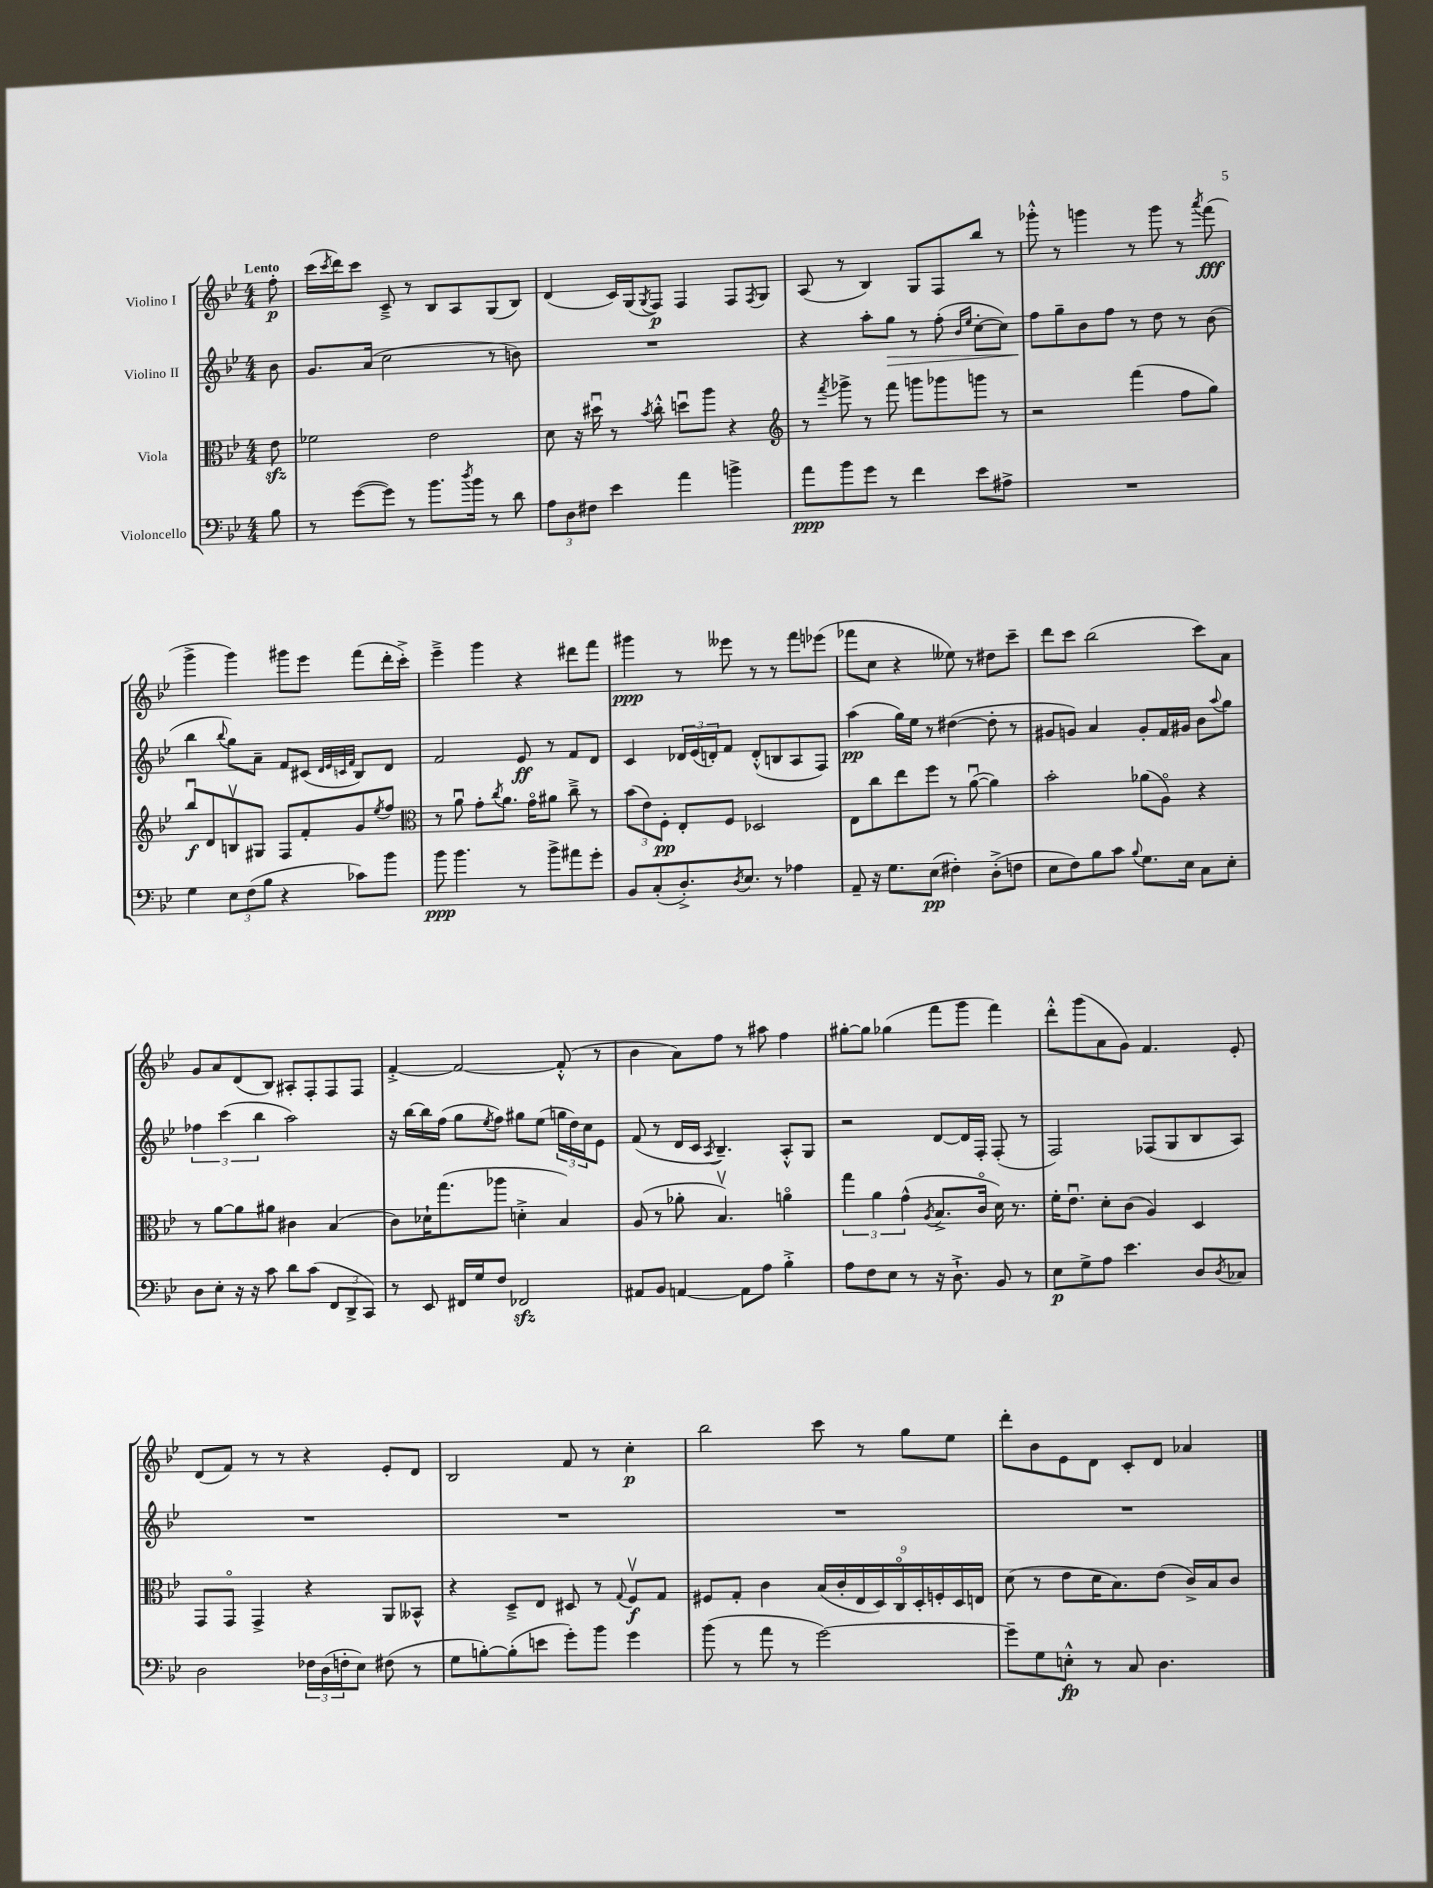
<<
\new StaffGroup <<
\new Staff = "s0" \with { instrumentName = "Violino I" } {
    \clef treble \key bes \major \numericTimeSignature \time 4/4 \partial 8 \tempo "Lento"
    f''8-.\p |
    c'''16( \acciaccatura { c'''8 } d'''16) c'''8 c'8---> r8 bes8 a8 g8( bes8) |
    d'4( c'16) g16( \acciaccatura { g8 } f8\p) f4 f8 \acciaccatura { f8 } g8 |
    a8( r8 bes4) g8 f8 bes''8 r8 |
    ges'''8-.-^ r8 g'''4 r8 g'''8 r8 \acciaccatura { a'''8 } f'''8\fff( |
    g'''4-> g'''4) gis'''8 ees'''8 f'''8( d'''16-. c'''16-.->) |
    ees'''4---> g'''4 r4 dis'''8 f'''8 |
    gis'''4\ppp r8 eeses'''8 r8 r8 f'''8 ees'''8( |
    fes'''8 c''8 r4 eeses''8) r8 dis''8 c'''8-- |
    d'''8 c'''8 bes''2( c'''8) a'8 |
    g'8 a'8 d'8( bes8) ais8-. f8-. f8 f8 |
    f'4~-.-> f'2~ f'8-.-^( r8 |
    bes'4 a'8) f''8 r8 ais''8 f''4 |
    gis''8~-. gis''8 ges''4( f'''8 g'''8 f'''4) |
    d'''8-.-^ g'''8( a'8 g'8) f'4. ees'8-. |
    d'8( f'8) r8 r8 r4 ees'8-. d'8 |
    bes2 f'8 r8 c''4-.\p |
    bes''2 c'''8 r8 g''8 ees''8 |
    d'''8-. bes'8 ees'8 d'8 c'8-. d'8 aes'4 \bar "|." |
}
\new Staff = "s1" \with { instrumentName = "Violino II" } {
    \clef treble \key bes \major \numericTimeSignature \time 4/4 \partial 8
    bes'8 |
    g'8. a'16( c''2 r8 b'8) |
    R1 |
    r4 a''8-. g''8\> r8 f''8-.( \grace { bes'16 ees''16 } c''8~-. c''8) |
    f''8\! g''8-- bes'8 f''8 r8 d''8 r8 bes'8( |
    bes''4 \appoggiatura { bes''8 } g''8) a'8-- f'8 cis'8( \grace { d'32 ees'32 c'32 f'32 } bes8) d'8 |
    f'2 ees'8\ff r8 f'8 d'8 |
    c'4 \tuplet 3/2 { des'16 ees'16( d'16-.) } f'8 d'8-.-^( b8 a8 f8) |
    a''4\pp( g''16) ees''16 r8 dis''4~( dis''8-. r8 |
    gis'8 g'8) a'4 g'8-. f'16 gis'16 bes'8 \appoggiatura { a''8 } g''8 |
    \tuplet 3/2 { fes''4 c'''4( bes''4 } a''2) |
    r16 bes''16~ bes''16 f''16( g''8 \acciaccatura { ees''8 } f''8) gis''8 ees''8( \tuplet 3/2 { g''16 d''16) c''16 } ees'8 |
    f'8( r8 d'16 c'16 \acciaccatura { a8 } bes4.--) a8-.-^ g8 |
    r2 d'8~ d'16 f16-. f8-.( r8 |
    f2) fes8( g8 bes8 a8) |
    R1 |
    R1 |
    R1 |
    R1 \bar "|." |
}
\new Staff = "s2" \with { instrumentName = "Viola" } {
    \clef alto \key bes \major \numericTimeSignature \time 4/4 \partial 8
    ees'8\sfz |
    fes'2 ees'2 |
    d'8 r16 dis''16\downbow r8 \acciaccatura { bes'8 } c''8-.-^ d''8\downbow a''8 r4 |
    \clef treble r8 \acciaccatura { f'''8 } ges'''8-> r8 f'''8 g'''8 ges'''8 g'''8 r8 |
    r2 f'''4( f''8 g''8) |
    bes''8\downbow\f d'8 b8\upbow gis8 f8 f'8-. g'8 \acciaccatura { ees''8 } f''8 |
    \clef alto r8 a'8\downbow g'8-. \acciaccatura { c''8 } a'8. g'16\flageolet ais'8 c''8---> r8 |
    \tuplet 3/2 { bes'8( ees'8) f8-.\pp } ees8-. f8 des2 |
    ees8 c''8 ees''8 f''8 r8 a'8~\downbow( a'4) |
    bes'2-. aes'8( a8\flageolet) r4 |
    r8 a'8~ a'8 ais'8 cis'4 bes4( |
    c'8) des'16-! g''8.( aes''8 d'4-.-> bes4) |
    a8( r8 aes'8-. bes4.\upbow) a'4\flageolet |
    \tuplet 3/2 { g''4 a'4 g'4-^( } \acciaccatura { a8 } bes8.-> c'16\flageolet d'16) r8. |
    f'16-. ees'8.\downbow d'8-. c'8( a4) d4 |
    g,8 g,8\flageolet g,4-> r4 a,8 beses,8-^ |
    r4 d8---> ees8 dis8 r8 \appoggiatura { g8 } f8\upbow\f g8 |
    fis8 g8-. c'4 \tuplet 9/8 { bes16( c'16-. ees16 d16) c16\flageolet d16-. f16-. d16 e16 } |
    d'8( r8 ees'8 d'16 bes8.) ees'8( c'16->) bes16 c'8 \bar "|." |
}
\new Staff = "s3" \with { instrumentName = "Violoncello" } {
    \clef bass \key bes \major \numericTimeSignature \time 4/4 \partial 8
    bes8 |
    r8 g'8~( g'8) r8 bes'8. \acciaccatura { d''8 } bes'16 r8 d'8 |
    \tuplet 3/2 { a8 d8 fis8 } ees'4 a'4 b'4-> |
    a'8\ppp bes'8 g'8 r8 f'4 ees'8 ais8-> |
    R1 |
    g4 \tuplet 3/2 { ees8 f8( bes8 } r4 ces'8) bes'8 |
    bes'8\ppp bes'4. r8 bes'8-> ais'8 g'8-. |
    bes,8 c8-.( d8.-.->) \acciaccatura { d8 } ees8. r8 aes4 |
    a,8-- r16 g8. ees8\pp( fis4-.) d8-.->( f8 |
    ees8 f8) bes8 c'8 \appoggiatura { bes8 } g8. ees16 c8 ees8-. |
    d8 ees8-. r16 r16 c'8 d'8 c'8( \tuplet 3/2 { f,8 d,8-> c,8) } |
    r8 ees,8 fis,16 g16 f8 fes,2\sfz |
    ais,8 bes,8 a,4~ a,8 a8 bes4-.-> |
    a8 f8 ees8 r8 r16 d8.-!-> bes,8 r8 |
    ees8\p g8-> a8 ees'4. d8 \acciaccatura { d8 } ces8 |
    d2 \tuplet 3/2 { fes16 d16( f16-. } ees8) fis8( r8 |
    g8 b8~-.) b8-.( e'8 g'8-.) bes'8 g'4 |
    bes'8( r8 a'8 r8 g'2~) |
    g'8-- g8 e8-.-^\fp r8 c8 d4. \bar "|." |
}
>>
>>
\layout { \context { \Score \remove "Bar_number_engraver" } }
